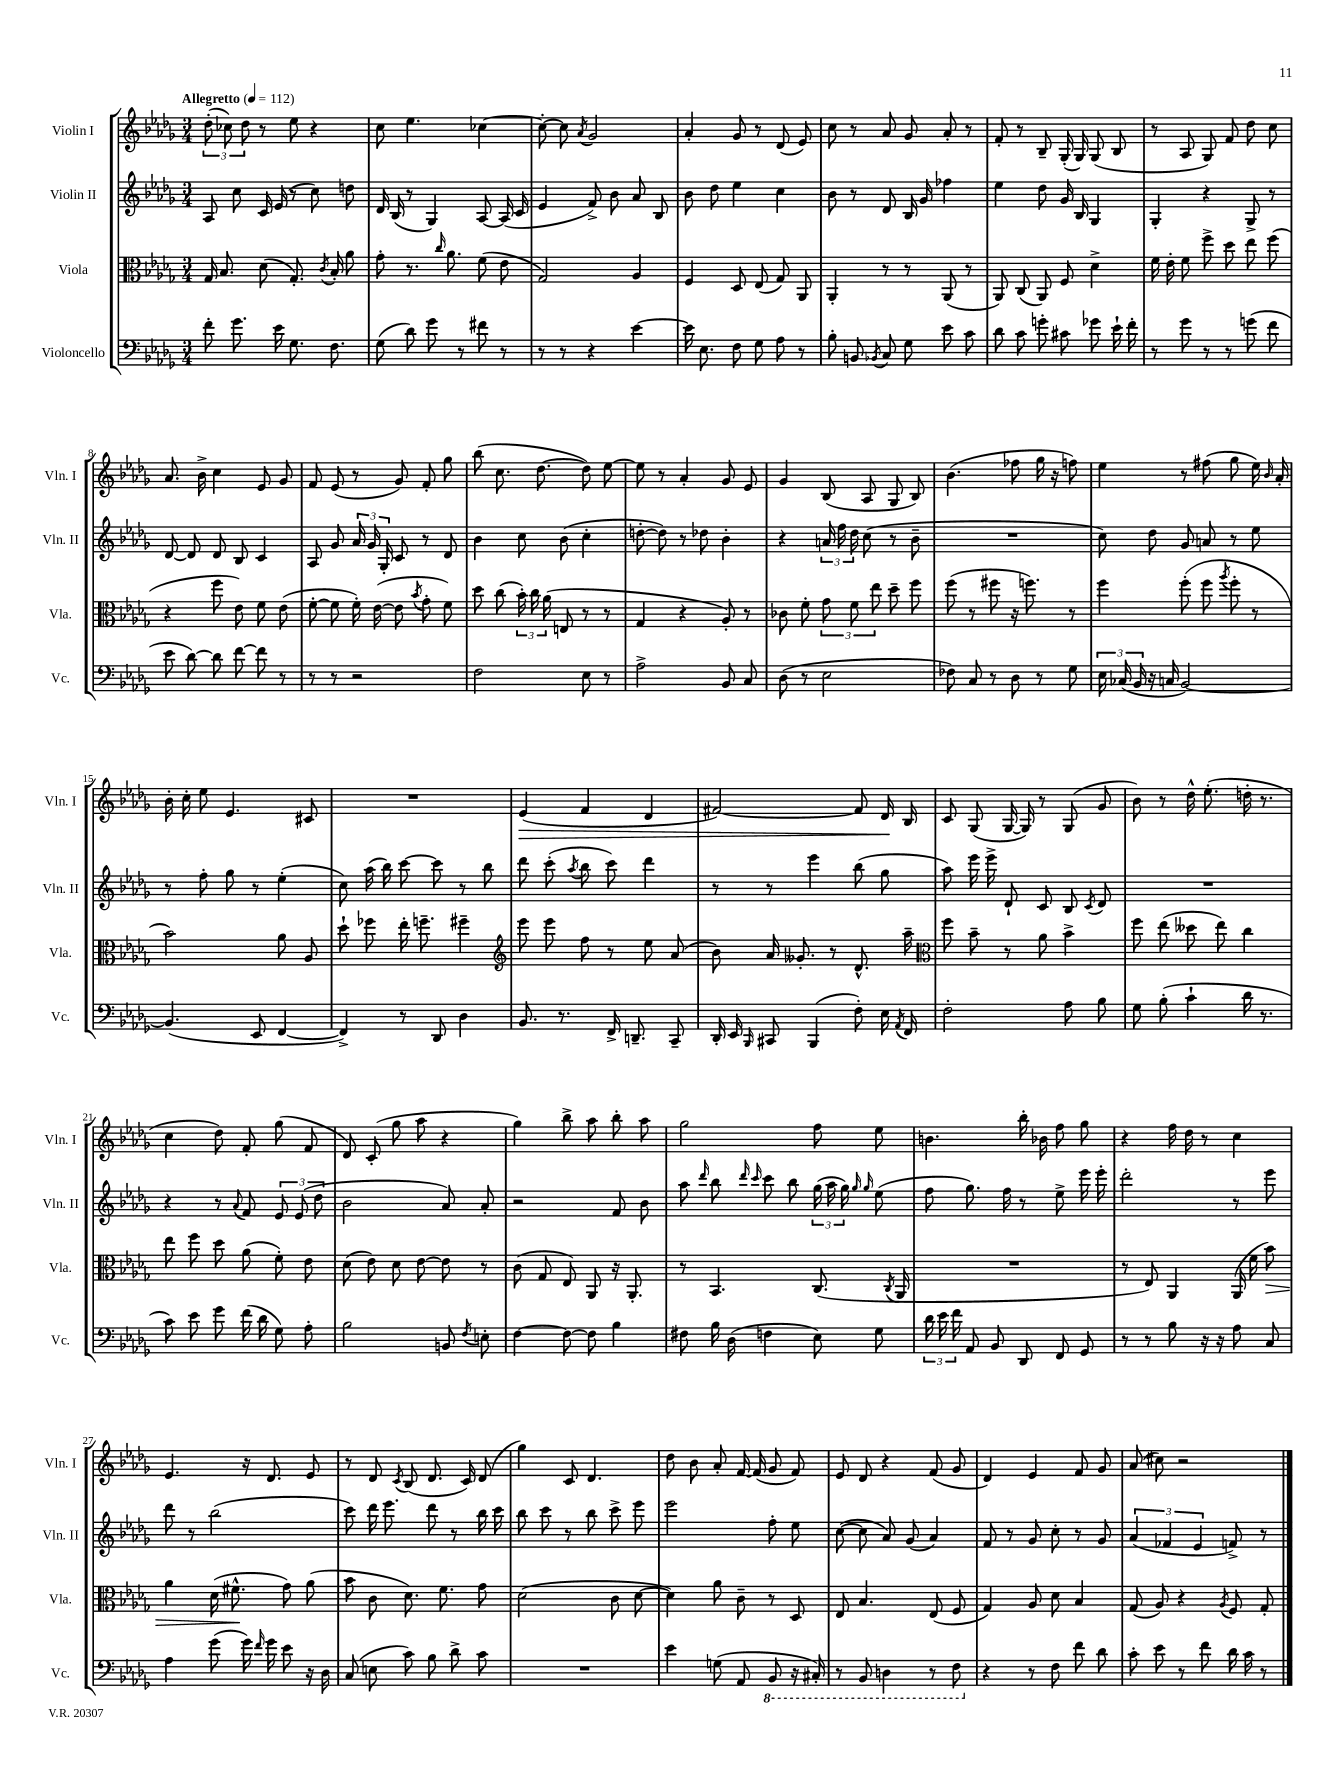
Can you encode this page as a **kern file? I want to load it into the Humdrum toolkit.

**kern	**kern	**kern	**kern
*staff4	*staff3	*staff2	*staff1
*clefF4	*clefC3	*clefG2	*clefG2
*k[b-e-a-d-g-]	*k[b-e-a-d-g-]	*k[b-e-a-d-g-]	*k[b-e-a-d-g-]
*M3/4	*M3/4	*M3/4	*M3/4
*MM112	*MM112	*MM112	*MM112
8f'	16G-	8A-	(12dd-'
.	8.B-	.	.
.	.	.	12cc-)
8.g-	.	8cc	.
.	.	.	12dd-
.	(8d-	16c	8r
16e-	.	(16e-	.
8.G-	8.G-')	8r	8ee-
.	.	8cc)	4r
.	8qc	.	.
8.F	16B-'	.	.
.	8a-	8dd	.
=	=	=	=
(8G-	8g-'	16d-	8cc
.	.	(16B-	.
8d-)	8.r	8r	4.ee-
8g-	.	4G-)	.
.	16qqcc	.	.
.	8.a-	.	.
8r	.	.	.
8f#	(8f	[8A-	[4cc-
8r	8e-	(16A-]	.
.	.	16c	.
=	=	=	=
8r	2G-)	4e-	8cc-'_
8r	.	.	8cc-]
.	.	.	8qa-
4r	.	8f^)	2g-
.	.	8b-	.
[4e-	4A-	8a-	.
.	.	8B-	.
=	=	=	=
16e-]	4F	8b-	4a-'
8.E-	.	.	.
.	.	8dd-	.
8F	8D-	4ee-	8g-
8G-	(8E-	.	8r
8A-	8G-)	4cc	(8d-
8r	8AA-	.	8e-)
=	=	=	=
8B-'	4AA-'	8b-	8cc
8BB	.	8r	8r
8qBB-	.	.	.
8C	8r	8d-	8a-
8G-	8r	16B-	8g-
.	.	16g-	.
8e-	(8AA-	4ff-	8a-'
8c	8r	.	8r
=	=	=	=
8d-	8AA-)	4ee-	8f'
8c	(8C	.	8r
8g'	8AA-)	8dd-	8B-~
8c#	8F	16g-	(16G-'
.	.	16B-	16G-)
8g-	4d-^	4G-	(8G-
16e-`	.	.	8B-
16f'	.	.	.
=	=	=	=
8r	16f	4G-'	8r
.	16e-'	.	.
8g-	8f	.	8A-
8r	8ff^	4r	8G-)
8r	8dd-	.	8f
(8g	8ee-	8G-^	8dd-
8f	(8ff	8r	8cc
=	=	=	=
8e-	4r	[8d-	8.a-
[8d-)	.	8d-]	.
.	.	.	16b-^
8d-]	8ff	8d-	4cc
[8f	8e-)	8B-	.
8f]	8f	4c	8e-
8r	(8e-	.	8g-
=	=	=	=
8r	[8f'	8A-	8f
8r	8f]	8g-	(8e-
2r	16f')	24a-	8r
.	.	24g-	.
.	([16e-	.	.
.	.	24G-'	.
.	8e-]	8c	8g-)
.	8qb-	.	.
.	8g-'	8r	8f'
.	8f)	8d-	8gg-
=	=	=	=
2F	8dd-	4b-	(8bb-
.	(8cc	.	8.cc
.	24b-')	8cc	.
.	24cc	.	.
.	.	.	[8.dd-
.	(24a-	.	.
.	8E	(8b-	.
8E-	8r	4cc'	8dd-])
8r	8r	.	[8ee-
=	=	=	=
2A-^	4G-	[8dd'	8ee-]
.	.	8dd])	8r
.	4r	8r	4a-'
.	.	8dd-	.
8BB-	8A-')	4b-'	8g-
8C	8r	.	8e-
=	=	=	=
(8D-	8c-	4r	4g-
8r	8f'	.	.
2E-	12g-	24a	(8B-
.	.	24ff	.
.	12f	24dd-	.
.	.	(8cc	8A-
.	12ee-	.	.
.	8dd-~	8r	8G-
.	8ff	8b-~	8B-)
=	=	=	=
8F-)	(8ff	2.r	(4.b-
8C	8r	.	.
8r	8ff#	.	.
8D-	16r	.	8ff-
.	8.ff)	.	.
8r	.	.	16gg-
.	.	.	16r
8G-	8r	.	8ff)
=	=	=	=
24E-	4ff	8cc)	4ee-
(24C-	.	.	.
24BB-	.	.	.
16r	.	8dd-	.
16C	.	.	.
[2BB-)	(8ff'	8g-	8r
.	8ff	8a	(8ff#
.	8qaa-	.	.
.	8ff'	8r	8gg-
.	8r	8ee-	16ee-)
.	.	.	16qqb-
.	.	.	16a-'
=	=	=	=
(4.BB-]	2b-)	8r	16b-'
.	.	.	16cc'
.	.	8ff'	8ee-
.	.	8gg-	4.e-
8EE-	.	8r	.
[4FF	8a-	(4ee-'	.
.	8A-	.	8c#
=	=	=	=
4FF^])	8dd-`	8cc)	2.r
.	8ff-	(16aa-	.
.	.	16bb-)	.
8r	16ee-'	[8ccc	.
.	8.ff~	.	.
8DD-	.	8ccc]	.
4D-	4ff#~	8r	.
.	.	8bb-	.
=	=	=	=
*	*clefG2	*	*
8.BB-	8eee-	8ddd-	(4e-
.	8eee-	(8ccc'	.
8.r	.	.	.
.	.	8qaa-	.
.	8ff	8bb-	4f
16FF^	8r	8ccc)	.
8.DD~	.	.	.
.	8ee-	4ddd-	4d-
8CC~	(8a-	.	.
=	=	=	=
16DD-'	8b-)	8r	[2f#)
16EE-	.	.	.
16qqBBB-	.	.	.
8CC#	16a-	8r	.
.	8.g--'	.	.
(4BBB-	.	4eee-	.
.	8r	.	.
8F')	8.d-^^	(8bb-	8f#]
16E-	.	8gg-	16d-
8qAA-	.	.	.
16FF	16aa-~	.	16B-
=	=	=	=
*	*clefC3	*	*
2F'	8ff	8aa-)	8c
.	8b-~	16eee-	(8G-
.	.	16eee-^	.
.	8r	8d-`	[16G-
.	.	.	16G-])
.	8a-	8c	8r
8A-	4b-^	8B-	(8G-
.	.	8qc	.
8B-	.	8d-	8g-
=	=	=	=
8G-	8ff	2.r	8b-)
(8B-'	(8ee-	.	8r
4c`	8dd--	.	16dd-^^
.	.	.	(8.ee-'
.	8ee-)	.	.
16d-	4cc	.	16dd'
8.r	.	.	8.r
=	=	=	=
8c)	8ee-	4r	4cc
8e-	8ff	.	.
8g-	8dd-	8r	8dd-)
.	.	8qqa-	.
(16f	(8a-	8f	8f'
16d-	.	.	.
8G-)	8f')	12e-	(8gg-
.	.	(12e-	.
8A-'	8e-	.	8f
.	.	12dd-	.
=	=	=	=
2B-	(8d-	2b-	8d-)
.	8e-)	.	(8c'
.	8d-	.	8gg-
.	[8e-	.	8aa-
8BB	8e-]	8a-)	4r
8qF	.	.	.
8E'	8r	8a-'	.
=	=	=	=
[4F	(8c	2r	4gg-)
.	8G-	.	.
8F_	8E-)	.	8bb-^
8F]	8AA-	.	8aa-
4B-	16r	8f	8bb-'
.	8.AA-'	.	.
.	.	8b-	8aa-
=	=	=	=
8F#	8r	8aa-	2gg-
.	.	16qqddd-	.
16B-	4.BB-	8bb-	.
(16D-	.	.	.
.	.	16qqddd-	.
.	.	16qqccc	.
4F	.	8ccc	.
.	.	8bb-	.
8E-)	(8.C	(24gg-	8ff
.	.	24aa-	.
.	.	24gg-)	.
.	.	16qqgg-	.
.	.	16qqgg-	.
8G-	.	(8ee-	8ee-
.	8qC	.	.
.	16AA-	.	.
=	=	=	=
24d-	2.r	8ff	4.b
24e-	.	.	.
24f	.	.	.
8AA-	.	8.gg-)	.
8BB-	.	.	.
.	.	16ff	.
8DD-	.	8r	16bb-'
.	.	.	16b-
8FF	.	8ee-^	8ff
8GG-	.	16eee-	8gg-
.	.	16eee-'	.
=	=	=	=
8r	8r	2ddd-'	4r
8r	8E-)	.	.
8B-	4AA-	.	16ff
.	.	.	16dd-
16r	.	.	8r
16r	.	.	.
8A-	(16AA-	8r	4cc
.	16f	.	.
8C	8b-)	8eee-	.
=	=	=	=
4A-	4a-	8ddd-	4.e-
.	.	8r	.
(8g-	(16d-	(2bb-	.
.	8.f#^^	.	.
16g-)	.	.	16r
16qqf	.	.	.
16g-	.	.	8.d-
8e-	8g-)	.	.
16r	(8a-	.	8e-
16D-	.	.	.
=	=	=	=
(8C	8b-	8ccc)	8r
8E	8c	16ddd-	8d-
.	.	8.eee-	.
.	.	.	8qc
8c)	8.d-)	.	(8B-
8B-	.	8ddd-	8.d-
.	8.f	.	.
8d-^	.	8r	.
.	.	.	16c)
8c	8g-	16bb-	(8d-
.	.	16ccc	.
=	=	=	=
2.r	(2d-	8bb-	4gg-)
.	.	8ccc	.
.	.	8r	8c
.	.	8bb-	4.d-
.	8c	8ccc^	.
.	[8d-	8eee-	.
=	=	=	=
4e-	4d-])	2eee-	8dd-
.	.	.	8b-
(8G	8a-	.	8a-'
8AA-	8c~	.	[16f
.	.	.	(16f]
8BBB-	8r	8ff'	8g-
16r	8D-	8ee-	8f)
16CC#')	.	.	.
=	=	=	=
8r	8E-	([8cc	8e-
8BBB-	4.B-	8cc]	8d-
4DD	.	8a-)	4r
.	.	(8g-	.
8r	(8E-	4a-)	(8f
8FF	8F	.	8g-
=	=	=	=
4r	4G-)	8f	4d-)
.	.	8r	.
8r	8A-	8g-	4e-
8F	8d-	8cc'	.
8f	4B-	8r	8f
8d-	.	8g-	8g-
=	=	=	=
8c'	(8G-	(6a-	(8a-
8e-	8A-)	.	8cc#)
.	.	6f-	.
8r	4r	.	2r
.	.	6e-	.
8f	.	.	.
.	8qA-	.	.
16d-	8F	8f^)	.
16c	.	.	.
8r	8G-'	8r	.
==	==	==	==
*-	*-	*-	*-
